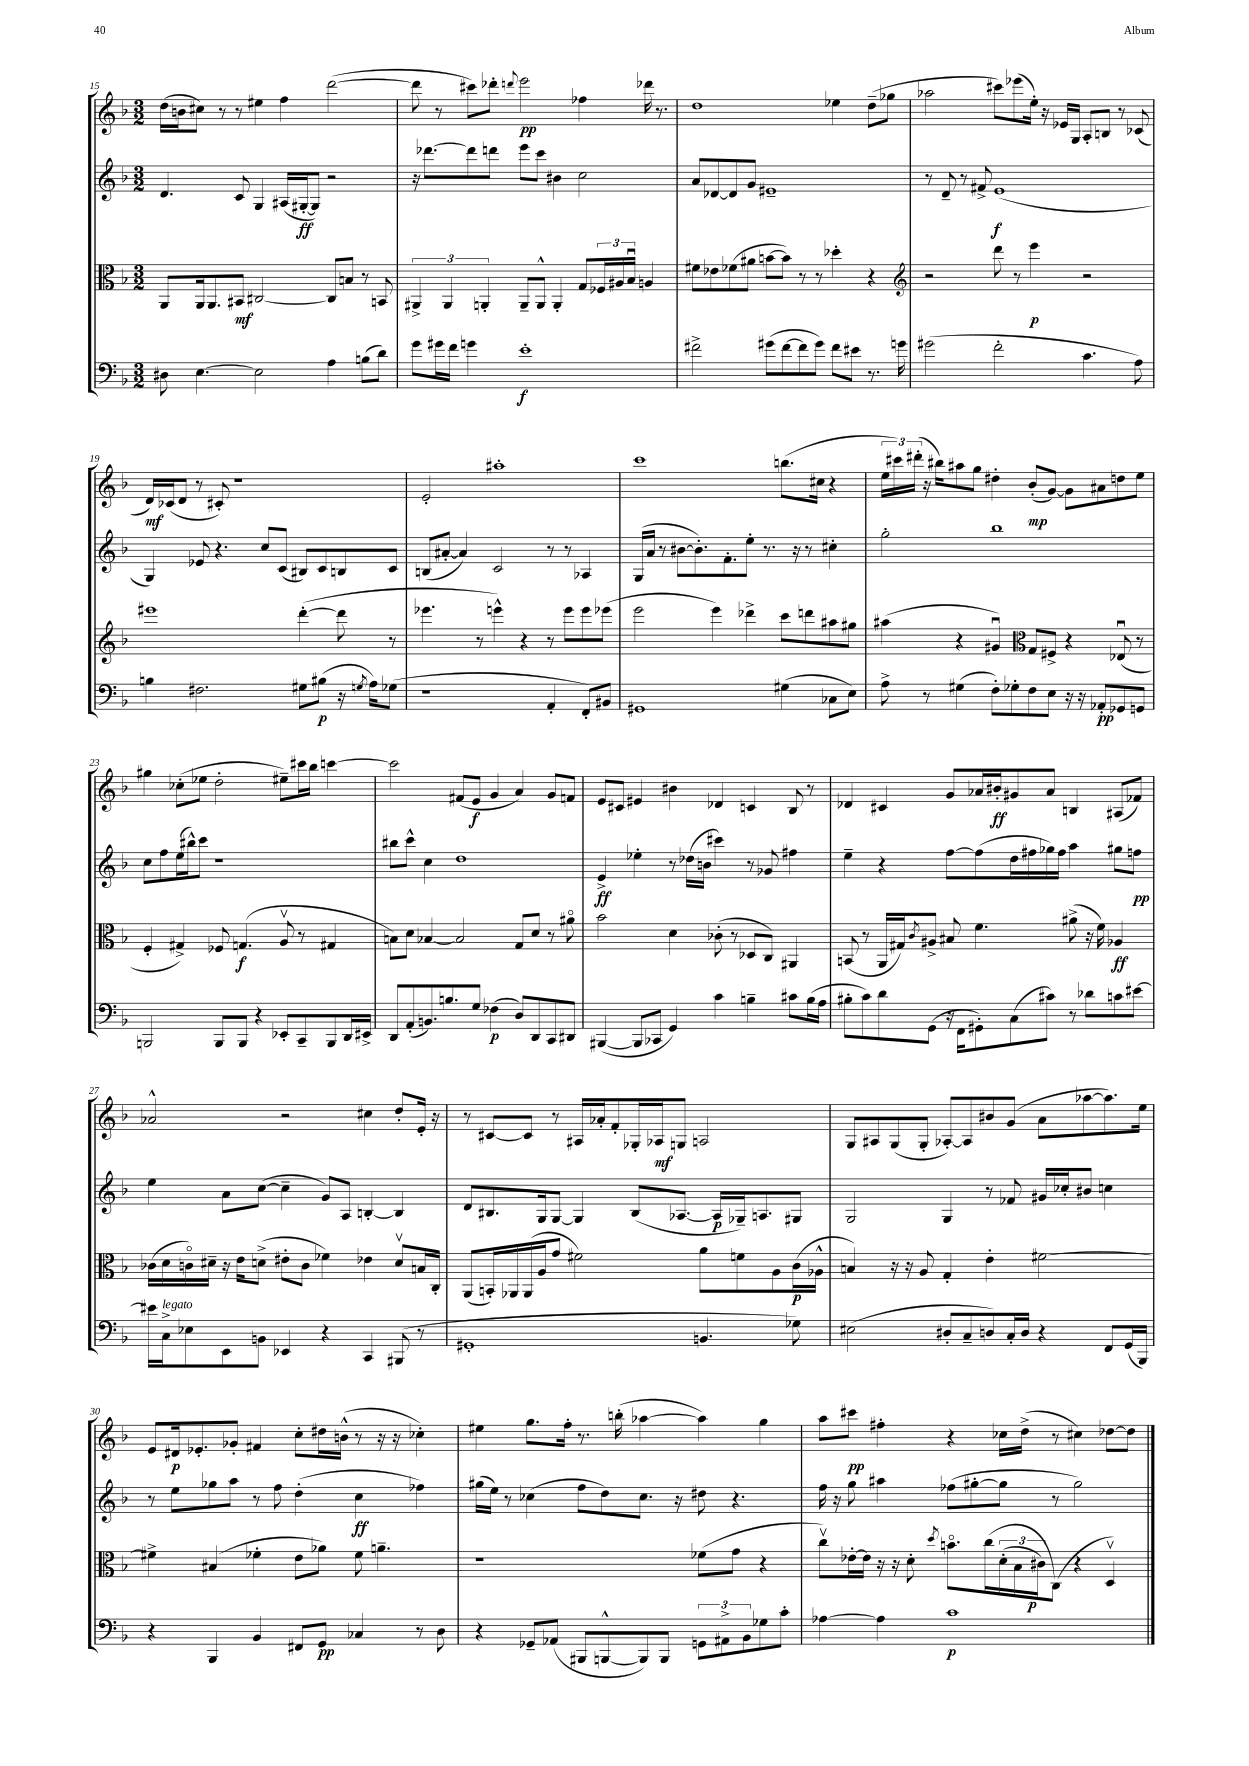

**kern	**kern	**kern	**kern
*staff4	*staff3	*staff2	*staff1
*clefF4	*clefC3	*clefG2	*clefG2
*k[b-]	*k[b-]	*k[b-]	*k[b-]
*M3/2	*M3/2	*M3/2	*M3/2
8D#	8AA	4.d	(16dd
.	.	.	16b
[4.E	16AA	.	8cc#)
.	8.AA	.	.
.	.	.	8r
.	8BB#	8c	8r
2E]	[2C#	4G	4ee#
.	.	(16A#	4ff
.	.	[16G#'	.
.	.	8G#])	.
4A	8C#]	2r	([2ddd
.	8B	.	.
(8B	8r	.	.
8d)	8BB	.	.
=	=	=	=
8g	6AA#^	16r	8ddd]
.	.	[8.ddd-	.
16g#	.	.	8r
.	6AA#	.	.
16f	.	.	.
4g	.	8ddd-]	8ccc#)
.	6AA'	.	.
.	.	8ddd	8ddd-'
.	.	.	8qqddd
1e'	8AA~	8eee	2eee
.	8AA^^	8ccc	.
.	4AA'	4b#	.
.	8G	2cc	4ff-
.	24F-	.	.
.	24A#	.	.
.	24B-u	.	.
.	4A	.	16ddd-
.	.	.	8.r
=	=	=	=
2f#^	8f#	8a	1dd
.	8e-	[8d-	.
.	(8f-	8d-]	.
.	8a#	8g	.
(8g#	[8b	1e#~	.
[8f#	8b])	.	.
8f#]	8r	.	.
8g#)	8r	.	.
8f#	4dd-'	.	4ee-
8e#	.	.	.
8.r	4r	.	(8dd~
.	.	.	8gg-
16g	.	.	.
=	=	=	=
*	*clefG2	*	*
(2g#	2r	8r	2aa-
.	.	8d~	.
.	.	8r	.
.	.	8f#^	.
2f'	8ddd	(1e	8ccc#)
.	8r	.	(8eee-
.	4eee	.	16ee')
.	.	.	16r
.	.	.	16e-
.	.	.	16G
4.c	2r	.	8A'
.	.	.	8B
.	.	.	8r
8A)	.	.	(8c-
=	=	=	=
4B	1eee#	4G)	16d)
.	.	.	(16c-
.	.	.	8d
2.F#	.	8e-	8r
.	.	4.r	8c#')
.	.	.	1r
.	.	8cc	.
.	.	(8c	.
8G#	([4ddd'	8B#)	.
(8B#	.	8c	.
16r	8ddd]	8B	.
8qG	.	.	.
16A)	.	.	.
(8G-	8r	8c	.
=	=	=	=
1r	4.eee-	(8B	2e'
.	.	[8a#'	.
.	.	4a#])	.
.	8r	.	.
.	4eee^^)	2c	1aa#'
.	4r	.	.
4AA'	8r	8r	.
.	8eee	8r	.
8FF')	8eee	4A-	.
8BB#	(8eee-	.	.
=	=	=	=
1GG#	2eee	(16G	1ccc
.	.	16a	.
.	.	8r	.
.	.	[8b#	.
.	.	8.b#'])	.
.	4eee)	.	.
.	.	8.f'	.
.	4ddd-^	8ee'	.
.	.	8.r	.
(4G#	8ccc	.	(8.bb
.	.	16r	.
.	8ddd	8r	.
.	.	.	16cc#
8C-	8aa#	4cc#'	4r
8E)	8gg#	.	.
=	=	=	=
8A^	(4aa#	2gg'	24ee
.	.	.	24ccc#)
.	.	.	(24ddd#'
8r	.	.	16r
.	.	.	16bb#)
(4G#	4r	.	8aa#
.	.	.	8gg
8F')	4g#u)	1bb-	4dd#'
8G-'	.	.	.
*	*clefC3	*	*
8F	8G	.	(8b-'
8E	8F#^	.	[8g)
16r	4r	.	8g]
16r	.	.	.
8AA-'	.	.	8a#
8GG-	(8E-u	.	8dd
8GG	8r	.	8ee
=	=	=	=
2BBB	4F'	8cc	4gg#
.	.	8ff	.
.	4G#^)	(16ee	(8cc-'
.	.	16bb#^^)	.
.	.	8ccc	8ee-
8BBB	8F-	1r	2dd'
8BBB	(4.G	.	.
4r	.	.	.
8EE-'	8Av	.	8ee#~)
8CC~	8r	.	16ccc#
.	.	.	16bb-
8BBB	4G#	.	[4ccc
16DD	.	.	.
16EE#^	.	.	.
=	=	=	=
8DD	8B)	8bb#	2ccc]
(8AA'	8d	8ccc^^	.
8.BB)	[4B-	4cc	.
8.B	.	.	.
.	2B-]	1dd	(8f#
8G	.	.	8e
(4F-	.	.	4g
8D)	8G	.	4a)
8DD	8d	.	.
8CC	8r	.	8g
8DD#	8a#o	.	8f
=	=	=	=
([4BBB#	2b-	4e^	8e
.	.	.	8c#
8BBB#]	.	4ee-'	4e#
8CC-	.	.	.
4GG)	4d	8r	4b#
.	.	(16dd-	.
.	.	16b	.
4c	(8c-'	4ccc#)	4d-
.	8r	.	.
4B~	8D-	8r	4c
.	8C)	8g-	.
8c#	4AA#	4ff#	8B-
(16B	.	.	8r
16A	.	.	.
=	=	=	=
8B#'	(8BB	4ee~	4d-
8c)	8r	.	.
8d	16AA	4r	4c#
.	16G#)	.	.
.	8qc	.	.
(8GG	8A#^	.	.
16r	8B#	[8ff	8g
16FF	.	.	.
8GG#')	4.f	(8ff]	16a-
.	.	.	16b#'
(8C	.	16dd	8g#
.	.	16ff#	.
8c#)	.	16gg-)	8a-
.	.	16ff#	.
8r	(8a#^	4aa	4B
8d-	16r	.	.
.	16f)	.	.
8c	4A-	8gg#	(8A#
[8e#	.	8ff	8f-)
=	=	=	=
16e#]	(16c-	4ee	2a-^^
16C^	16d	.	.
8E-	16co)	.	.
.	16d#~	.	.
8EE	16r	8a	.
.	16e	.	.
8BB	(8d^	([8cc	.
4EE-	8e#'	4cc~]	2r
.	8c	.	.
4r	4f-)	8g)	.
.	.	8A	.
4CC	4e-	[4B'	4cc#
(8BBB#	8dv	4B]	8dd'
8r	16B	.	16e'
.	16C'	.	16r
=	=	=	=
1GG#'	(8AA	8d	8r
.	16BB')	8.B#	[8c#
.	16AA-	.	.
.	(16AA-	.	8c#]
.	16A	16G	.
.	8g	[8G	8r
.	2f#)	4G]	16A#
.	.	.	16a-'
.	.	.	8f'
.	.	(8B#	16G-'
.	.	.	16A-
.	.	[8.A-	8G
4.BB	8a	.	2A
.	.	16A-]	.
.	8f	16G-~)	.
.	.	8.A	.
.	8A	.	.
8G-)	(16c	8G#	.
.	16A-^^	.	.
=	=	=	=
(2E#	4B)	2G	8G
.	.	.	8A#
.	16r	.	(8G
.	16r	.	.
.	8A	.	8G'
8D#'	4G'	4G	[8A-')
8C~	.	.	8A-]
8D)	4e'	8r	8b#
16C'	.	8f-	(8g
16D	.	.	.
4r	[2f#	16g#	8a
.	.	16cc-'	.
.	.	8b#	[8aa-
8FF	.	4cc	8.aa-])
(16GG	.	.	.
16BBB-)	.	.	16ee
=	=	=	=
4r	4f#^]	8r	8e
.	.	8ee	16d#
.	.	.	8.e-'
4BBB-	(4B#	8gg-	.
.	.	8aa	8g-'
4BB-	4f-'	8r	4f#
.	.	8ff	.
8FF#	8e	(4dd'	8cc'
8GG	8a-)	.	16dd#
.	.	.	(16b^^
4C-	8f-	4cc	8r
.	4.a~	.	16r
.	.	.	16r
8r	.	4ff-)	4cc-')
8D	.	.	.
=	=	=	=
4r	1r	(16gg#	4ee#
.	.	16ee)	.
.	.	8r	.
8GG-~	.	(4cc-	8.gg
(8AA-	.	.	.
.	.	.	16ff'
8BBB#	.	8ff	8.r
[8BBB^^	.	8dd)	.
.	.	.	(16bb'
8BBB])	.	8.cc-	[4aa-
8BBB	.	.	.
.	.	16r	.
12GG	(8f-	8dd#	4aa-])
12AA#^	.	.	.
.	8g	4.r	.
12BB-	.	.	.
8G-	4r	.	4gg
8c'	.	.	.
=	=	=	=
[4A-	8ccv)	16ff	8aa
.	.	16r	.
.	[16e-'	8gg	8ccc#
.	16e-]	.	.
4A-]	16r	4aa#	4ff#'
.	16r	.	.
.	8d'	.	.
.	8qdd	.	.
1c	8.bo	(8ff-	4r
.	.	[8gg#'	.
.	&(16cc	.	.
.	(24d'	8gg#]	16cc-
.	24B-	.	.
.	.	.	(16dd^
.	24c#)	.	.
.	(8C&)	8r	8r
.	4r	2gg#)	4cc#)
.	4Dv)	.	[8dd-
.	.	.	8dd-]
==	==	==	==
*-	*-	*-	*-
